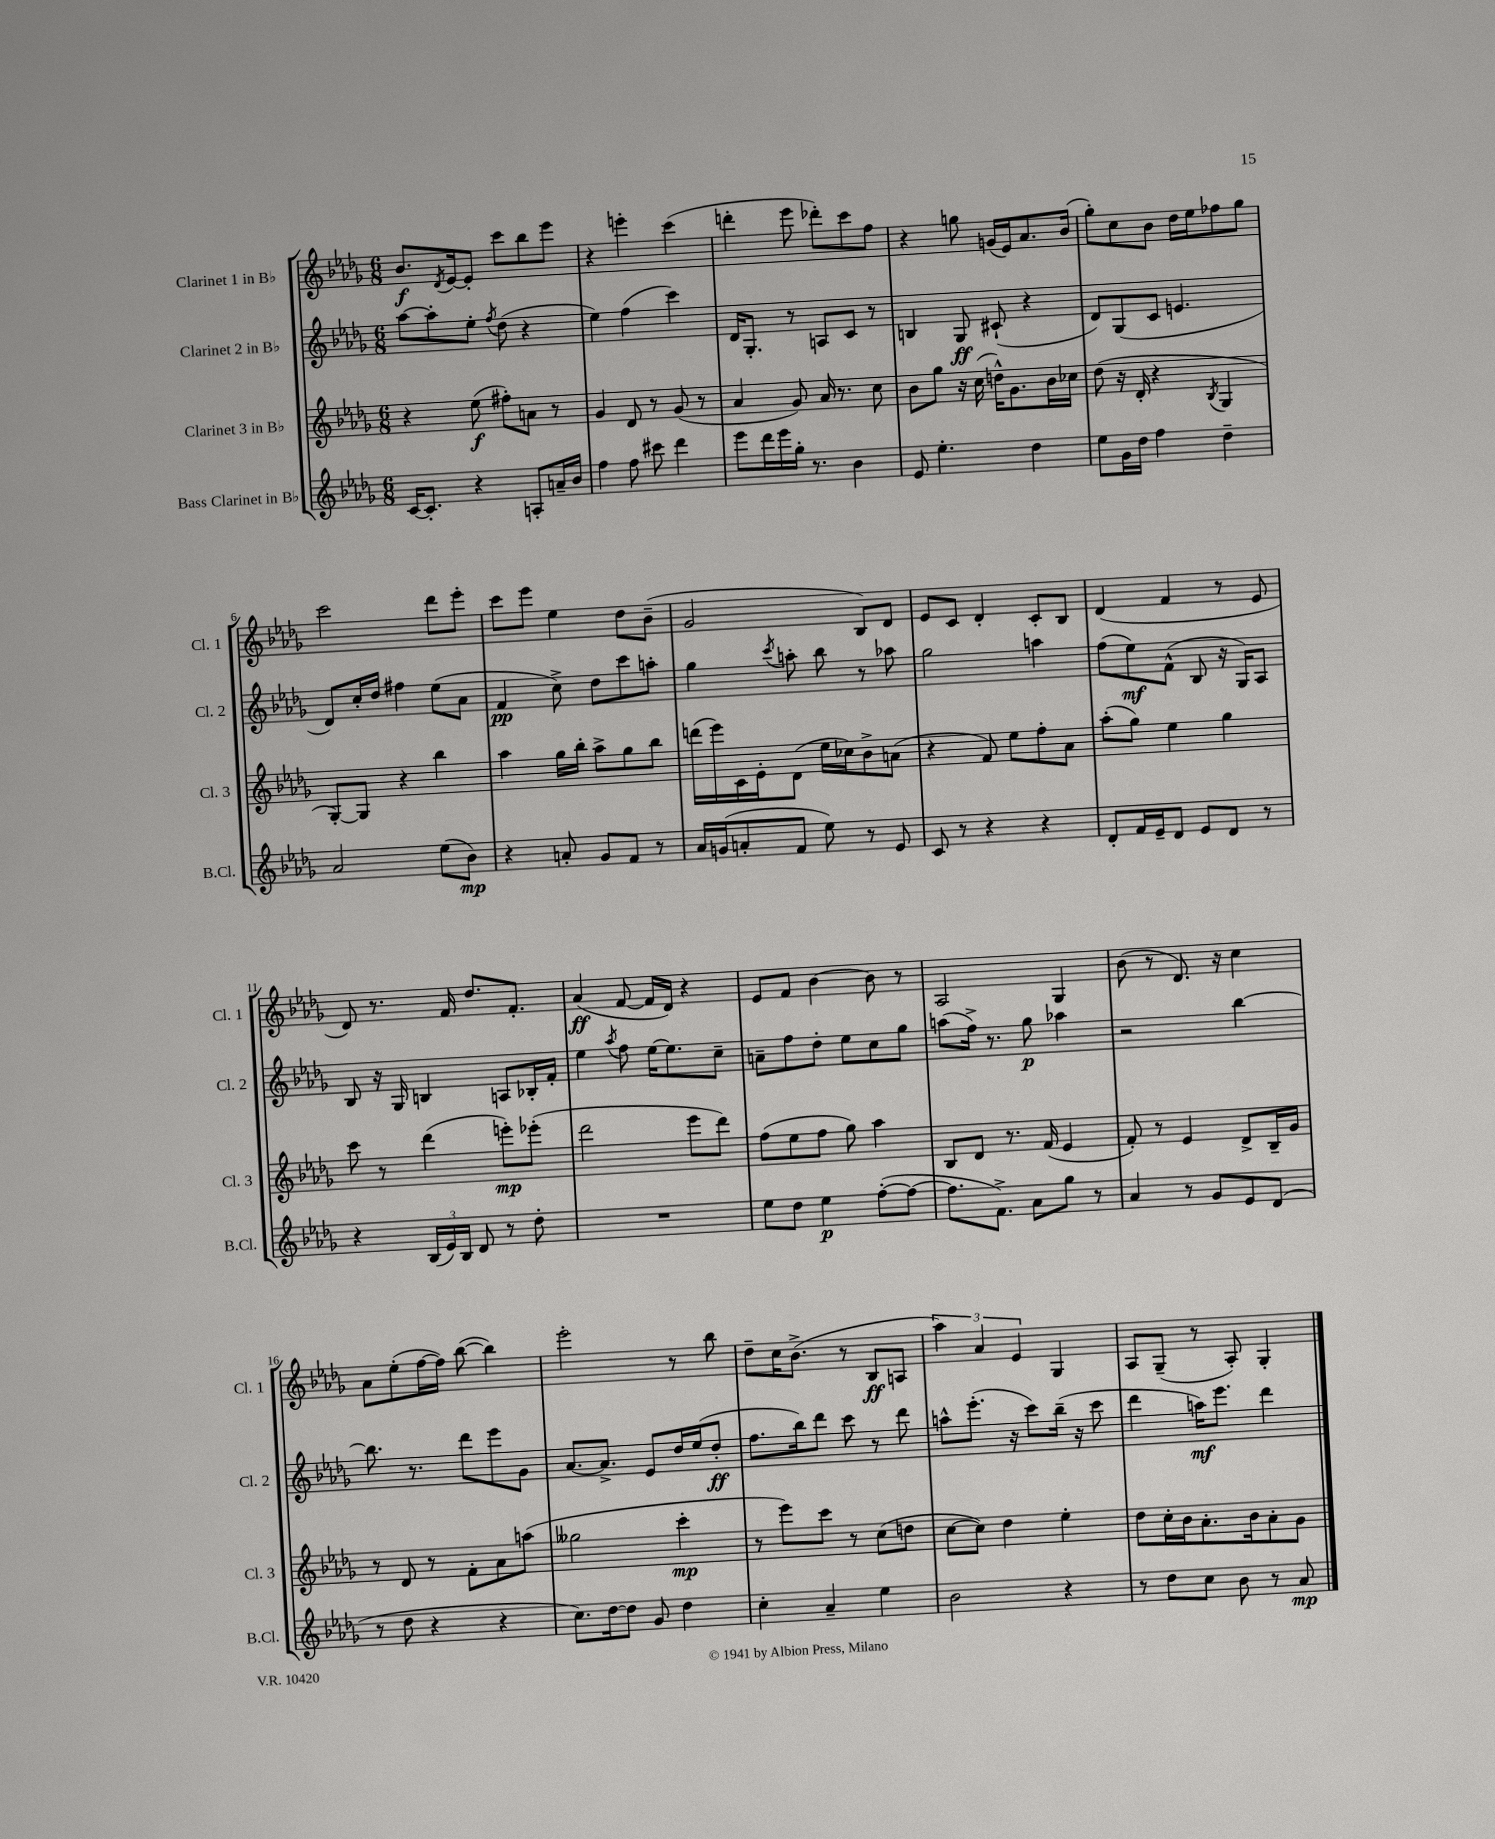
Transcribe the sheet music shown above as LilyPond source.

<<
\new StaffGroup <<
\new Staff = "s0" \with { instrumentName = "Clarinet 1 in Bb" shortInstrumentName = "Cl. 1" } {
    \clef treble \key des \major \numericTimeSignature \time 6/8
    bes'8.\f \acciaccatura { des'8 } ees'16~ ees'8-. c'''8 bes''8 ees'''8 |
    r4 e'''4-. c'''4( |
    d'''4-. ees'''8 des'''8-.) c'''8 f''8 |
    r4 g''8 g'16( ees'16) aes'8. bes'16( |
    ges''8-.) c''8 bes'8 des''16 ees''16 fes''8 ges''8 |
    c'''2 des'''8 ees'''8-. |
    c'''8 ees'''8 ees''4 des''8 bes'8--( |
    ges'2 bes8) des'8 |
    ees'8 c'8 des'4-. c'8-. bes8 |
    des'4( f'4 r8 ees'8 |
    des'8) r8. f'16 des''8. f'8.-. |
    aes'4\ff( f'8~ f'16 des'16) r4 |
    ees'8 f'8 bes'4~ bes'8 r8 |
    aes2 ges4 |
    bes'8( r8 des'8.) r16 c''4 |
    aes'8 ees''8-.( f''16~ f''16) bes''8~( bes''4) |
    ees'''2-. r8 bes''8 |
    des''8-- c''16 bes'8.->( r8 bes8\ff a8 |
    \tuplet 3/2 { aes''4) aes'4 ees'4 } ges4 |
    aes8 ges8--( r8 aes8-.) ges4-. \bar "|." |
}
\new Staff = "s1" \with { instrumentName = "Clarinet 2 in Bb" shortInstrumentName = "Cl. 2" } {
    \clef treble \key des \major \numericTimeSignature \time 6/8
    aes''8~ aes''8-. ees''8-. \acciaccatura { f''8 } des''8( r4 |
    ees''4) f''4( c'''4) |
    des'16 ges8.-. r8 a8 c'8 r8 |
    b4 ges8\ff cis'8-!( r4 |
    des'8) ges8( c'8 e'4. |
    des'8) c''16-. des''16 fis''4 ees''8( aes'8 |
    f'4\pp c''8->) des''8 c'''8 a''8-. |
    ges''4 \acciaccatura { c'''8 } a''8-. bes''8 r8 aes''8 |
    ges''2 a''4 |
    f''8( ees''8\mf) f'8-^( bes8 r16 ges16) aes8 |
    bes8 r16 ges16 b4 a8 bes16-. f'16-. |
    ees''4 \acciaccatura { aes''8 } f''8 ees''16~ ees''8. c''8-- |
    a'8-- f''8 des''8-. ees''8 c''8 ges''8 |
    a''8( f''16->) r8. ges''8\p aes''4 |
    r2 bes''4~ |
    bes''8. r8. des'''8 ees'''8 ges'8 |
    aes'8.~ aes'8.-> ees'8 des''16 ees''16( des''8-.\ff |
    f''8. bes''16) des'''8 c'''8 r8 des'''8 |
    a''8-^ ees'''8.-.( r16 c'''8) bes''16--( r16 c'''8 |
    des'''4 a''16\mf) ees'''8. des'''4 \bar "|." |
}
\new Staff = "s2" \with { instrumentName = "Clarinet 3 in Bb" shortInstrumentName = "Cl. 3" } {
    \clef treble \key des \major \numericTimeSignature \time 6/8
    r4 ees''8\f( fis''8-.) a'8 r8 |
    ges'4 des'8 r8 ges'8( r8 |
    aes'4 ges'8) aes'16 r8. c''8 |
    bes'8 ges''8 r16 c''16( d''16-^) ges'8. bes'16 ces''16 |
    des''8( r16 des'16-. r4 \acciaccatura { bes8 } ges4 |
    ges8~-.) ges8 r4 bes''4 |
    aes''4 ges''16 bes''16-. aes''8-> ges''8 bes''8 |
    d'''16( ees'''16) c'16 ees'16-. des'8( ees''16 ces''16) bes'8-> a'8( |
    r4 f'8) ees''8 f''8-. aes'8 |
    aes''8-.( ges''8) ees''4 ges''4 |
    c'''8 r8 des'''4( e'''8-.\mp) ees'''8-.( |
    des'''2 ees'''8 des'''8) |
    f''8( ees''8 f''8 ges''8) aes''4 |
    bes8 des'8 r8. f'16( ees'4 |
    f'8-.) r8 ees'4 des'8-> bes16-- ges'16 |
    r8 des'8 r8 f'8-. aes'8 a''8( |
    geses''2 c'''4-.\mp |
    r8 ees'''8) c'''8 r8 c''8( d''8 |
    c''8~ c''8) des''4 ees''4-. |
    des''8 c''16-. bes'16 aes'8.-. bes'16 aes'8-. ges'8 \bar "|." |
}
\new Staff = "s3" \with { instrumentName = "Bass Clarinet in Bb" shortInstrumentName = "B.Cl." } {
    \clef treble \key des \major \numericTimeSignature \time 6/8
    c'16~ c'8.-. r4 a8-. a'16-- bes'16 |
    f''4 f''8 cis'''8 des'''4 |
    ees'''8 des'''16 ees'''16 ges''16-. r8. bes'4 |
    ees'8 ees''4.-. des''4 |
    ees''8 ges'16 des''16 f''4 des''4-- |
    aes'2 ees''8( bes'8\mp) |
    r4 a'8-. ges'8 f'8 r8 |
    aes'16 g'16( a'8-. f'8 ees''8) r8 ees'8 |
    c'8 r8 r4 r4 |
    des'8-. f'16 ees'16-- des'8 ees'8 des'8 r8 |
    r4 \tuplet 3/2 { bes16( ees'16) bes16 } des'8 r8 des''8-. |
    R2. |
    ees''8 des''8 ees''4\p f''8~-.( f''8~ |
    f''8. f'8.->) aes'8 ges''8 r8 |
    aes'4 r8 ges'8 ees'8 des'8( |
    r8 des''8 r4 r4 |
    c''8.) des''16~ des''8 ges'8 des''4 |
    c''4-. aes'4-- ees''4 |
    bes'2 r4 |
    r8 des''8 c''8 bes'8 r8 aes'8\mp \bar "|." |
}
>>
>>
